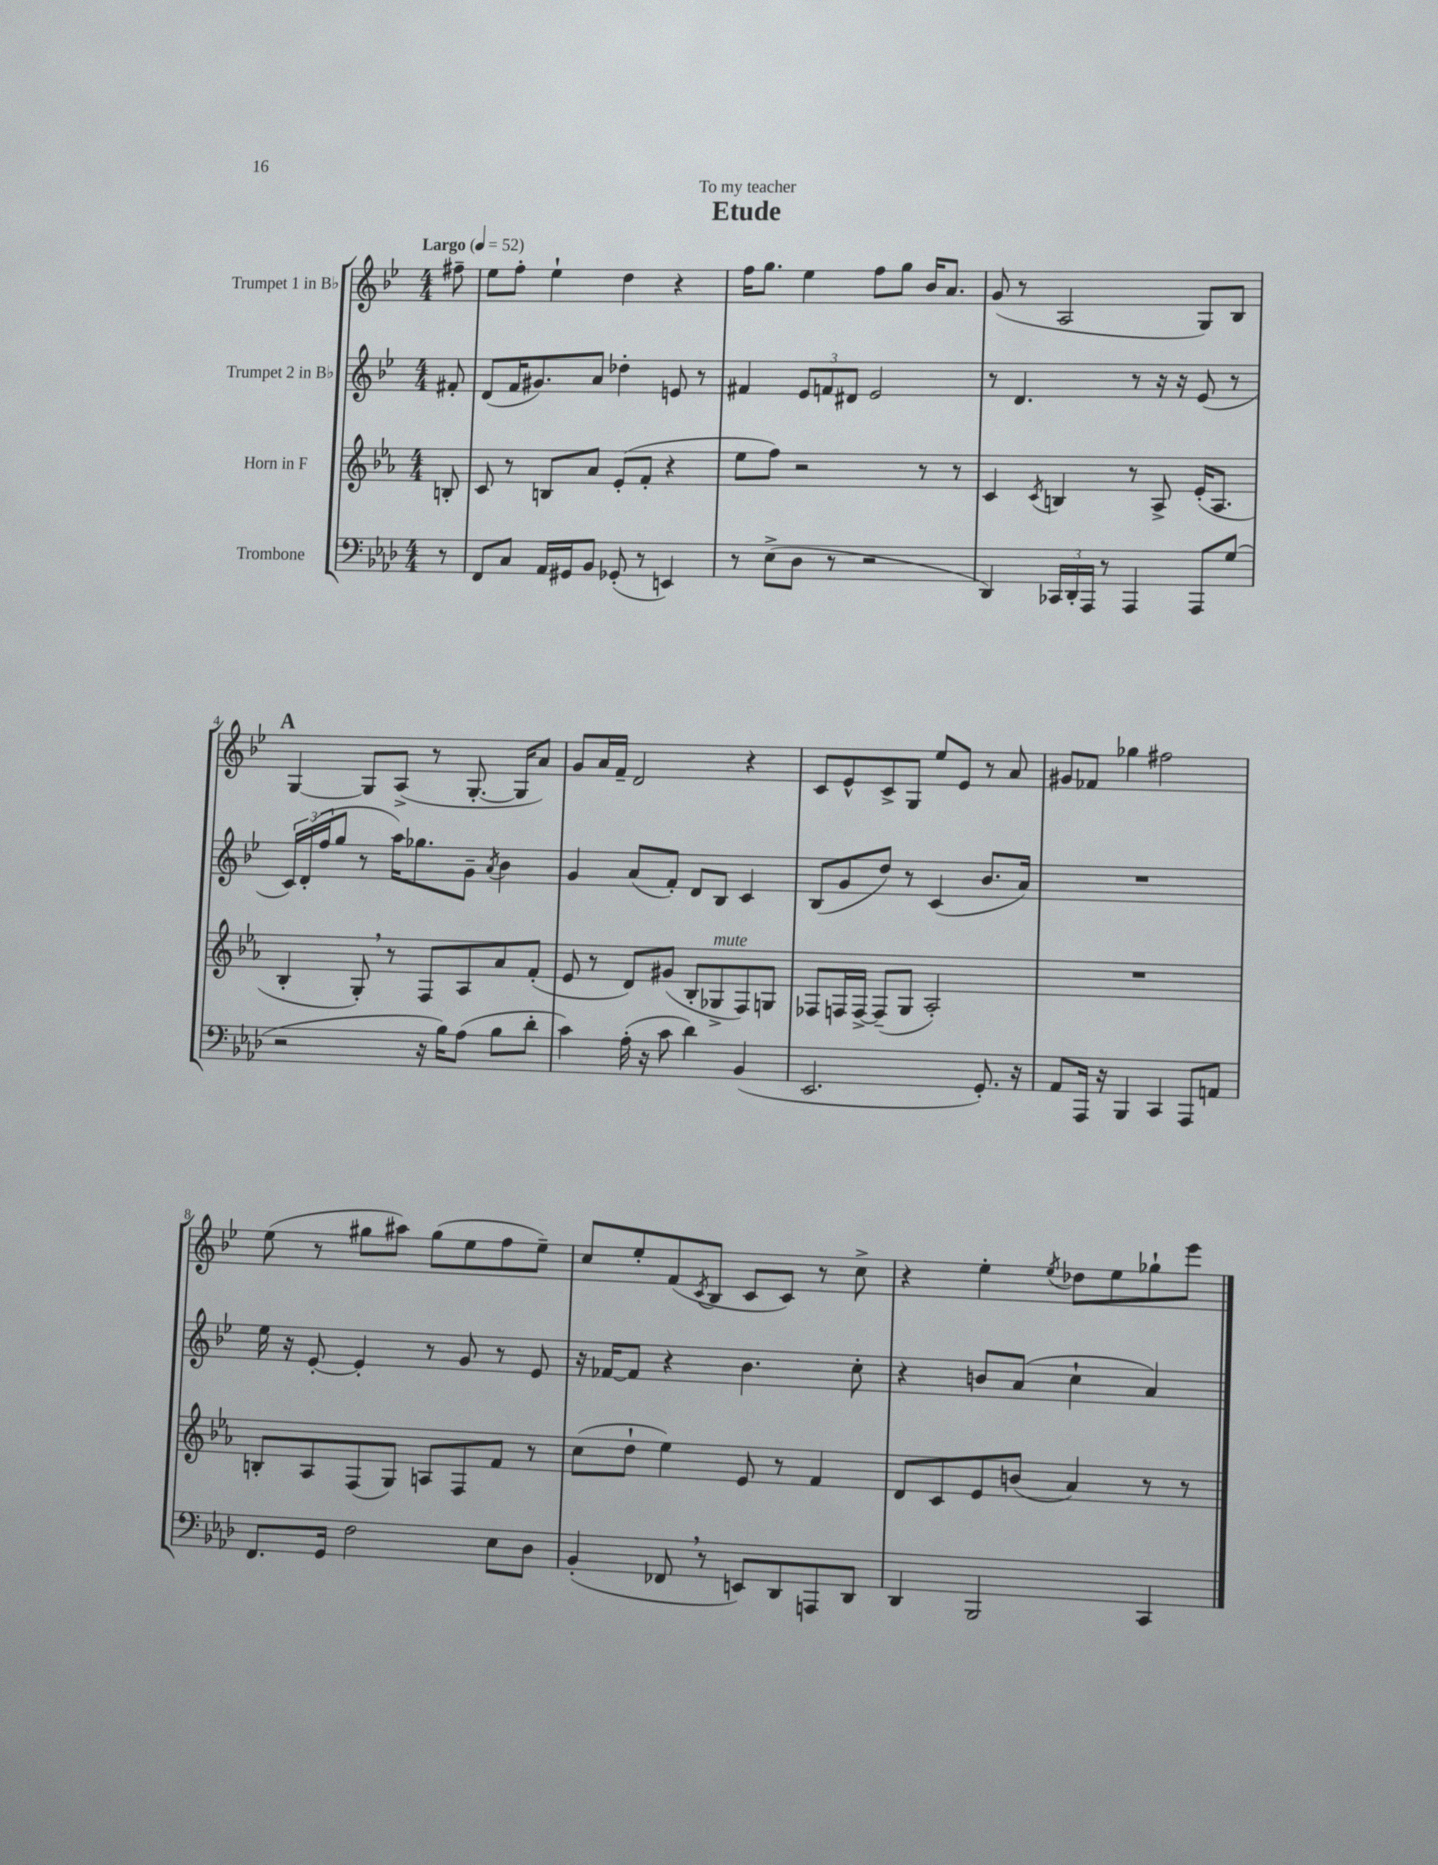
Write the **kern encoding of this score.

**kern	**kern	**kern	**kern
*part4	*part3	*part2	*part1
*staff4	*staff3	*staff2	*staff1
*I"Trombone	*I"Horn in F	*I"Trumpet 2 in B♭	*I"Trumpet 1 in B♭
*clefF4	*clefG2	*clefG2	*clefG2
*k[b-e-a-d-]	*k[b-e-a-]	*k[b-e-]	*k[b-e-]
*M4/4	*M4/4	*M4/4	*M4/4
*MM52	*MM52	*MM52	*MM52
=	=	=	=
!	!	!	!LO:TX:a:B:t=Largo
8r	8Bn'/	8f#X'/	8ff#X~\
=1	=1	=1	=1
8FF/L	8c/	(8d/L	8ee-\L
8C/J	8r	16f/K	8ff'\J
.	.	8.g#X/)	.
16AA-/LL	8Bn/L	.	4ee-`\
16GG#X/J	.	.	.
8BB-/J	8a-/J	8a/J	.
(8GG-X'/	(8e-'/L	4dd-X'\	4dd\
8r	8f'/J	.	.
4EEn/)	4r	8en/	4r
.	.	8r	.
=2	=2	=2	=2
8r	8ee-\L	4f#X/	16ff\KL
.	.	.	8.gg\J
(8E-^\L	8ff\J)	.	.
8D-\J	2r	12e-/L	4ee-\
.	.	12fn/	.
8r	.	.	.
.	.	12d#X/J	.
2r	.	2e-/	8ff\L
.	.	.	8gg\J
.	8r	.	16b-/KL
.	.	.	8.a/J
.	8r	.	.
=3	=3	=3	=3
4DD-/)	4c/	8r	(8g/
.	.	4.d/	8r
.	8qc/	.	.
24CC-X/LL	4Bn/	.	2A/
24DD-'/	.	.	.
24AAA-/JJ	.	.	.
8r	.	.	.
4AAA-/	8r	8r	.
.	8A-^/	16r	.
.	.	16r	.
8AAA-/L	(16e-'/KL	(8e-/	8G/L)
.	8.A-/J	.	.
(8G/J	.	8r	8B-/J
!!LO:LB:g=z
!!LO:REH:place=s1:t=A
=4	=4	=4	=4
2r	4B-'/	24c/LL)	[4G/
.	.	(24d'/	.
.	.	24ff/J	.
.	.	8gg/J	.
.	8G',/)	8r	8G/L]
.	8r	16aa\KL)	(8A^/J
.	.	8.gg-X\	.
16r	8F/L	.	8r
16B-\KL)	.	.	.
(8A-\J	8A-/	8g~\J	[8.G'/
.	.	8qa/	.
8B-\L	8a-/	4b-\	.
.	.	.	16G/KL]
8d-'\J	(8f'/J	.	8a/J)
=5	=5	=5	=5
4c\)	8e-/	4g/	8g/L
.	8r	.	16a/L
.	.	.	16f~/JJ
(16A-'\	8d/L)	(8a/L	2d/
16r	.	.	.
8c\	(8g#X/J	8f'/J)	.
4d-\)	8B-'/L	8d/L	.
!	!LO:TX:a:i:t=mute	!	!
.	8G-X^/	8B-/J	.
(4BB-/	8F/)	4c/	4r
.	8Gn/J	.	.
=6	=6	=6	=6
2.EE-/	8F-X/L	(8B-/L	8c/L
.	16Fn/L	8g/	8e-^^/
.	[16F^/JJ	.	.
.	(8F~/L]	8dd/J)	8c^/
.	8G/J	8r	8G/J
.	2A-'/)	(4c/	8ee-/L
.	.	.	8e-/J
8.GG'/)	.	8.b-/L	8r
.	.	.	8a/
16r	.	16a/Jk)	.
=7	=7	=7	=7
8AA-/L	1r	1r	8g#X/L
16AAA-/Jk	.	.	8f-X/J
16r	.	.	.
4BBB-/	.	.	4gg-X\
4CC/	.	.	2ff#X\
8AAA-/L	.	.	.
8AAn/J	.	.	.
!!LO:LB:g=z
=8	=8	=8	=8
8.FF/L	8Bn'/L	16ee-\	(8ee-\
.	.	16r	.
.	8A-/	[8e-'/	8r
16GG/Jk	.	.	.
2F\	(8F/	4e-'/]	8gg#X\L
.	8G/J)	.	8aa#X\J)
.	8An/L	8r	(8gg#\L
.	8F/	8g/	8ee-\
8E-\L	8f/J	8r	8ff\
8D-\J	8r	8e-/	8ee-~\J)
=9	=9	=9	=9
(4BB-'/	(8cc\L	16r	8cc/L
.	.	[16f-X/KL	.
.	8dd`\J	8f-/J]	8ee-'/
8FF-X,/	4ee-\)	4r	(8f/
.	.	.	8qc/
8r	.	.	8B-/J
8EEn/L)	8e-/	4.b-\	8c/L
8DD-/	8r	.	8c/J)
8AAAn/	4f/	.	8r
8DD-/J	.	8cc'\	8cc^\
=10	=10	=10	=10
4DD-/	8d/L	4r	4r
.	8c/	.	.
2BBB-/	8e-/	8bn/L	4ee-'\
.	(8bn/J	(8a/J	.
.	.	.	8qee-/
.	4a-/)	4cc`\	8dd-X\L
.	.	.	8ee-\
4CC/	8r	4a/)	8gg-X`\
.	8r	.	8eee-\J
==	==	==	==
*-	*-	*-	*-
